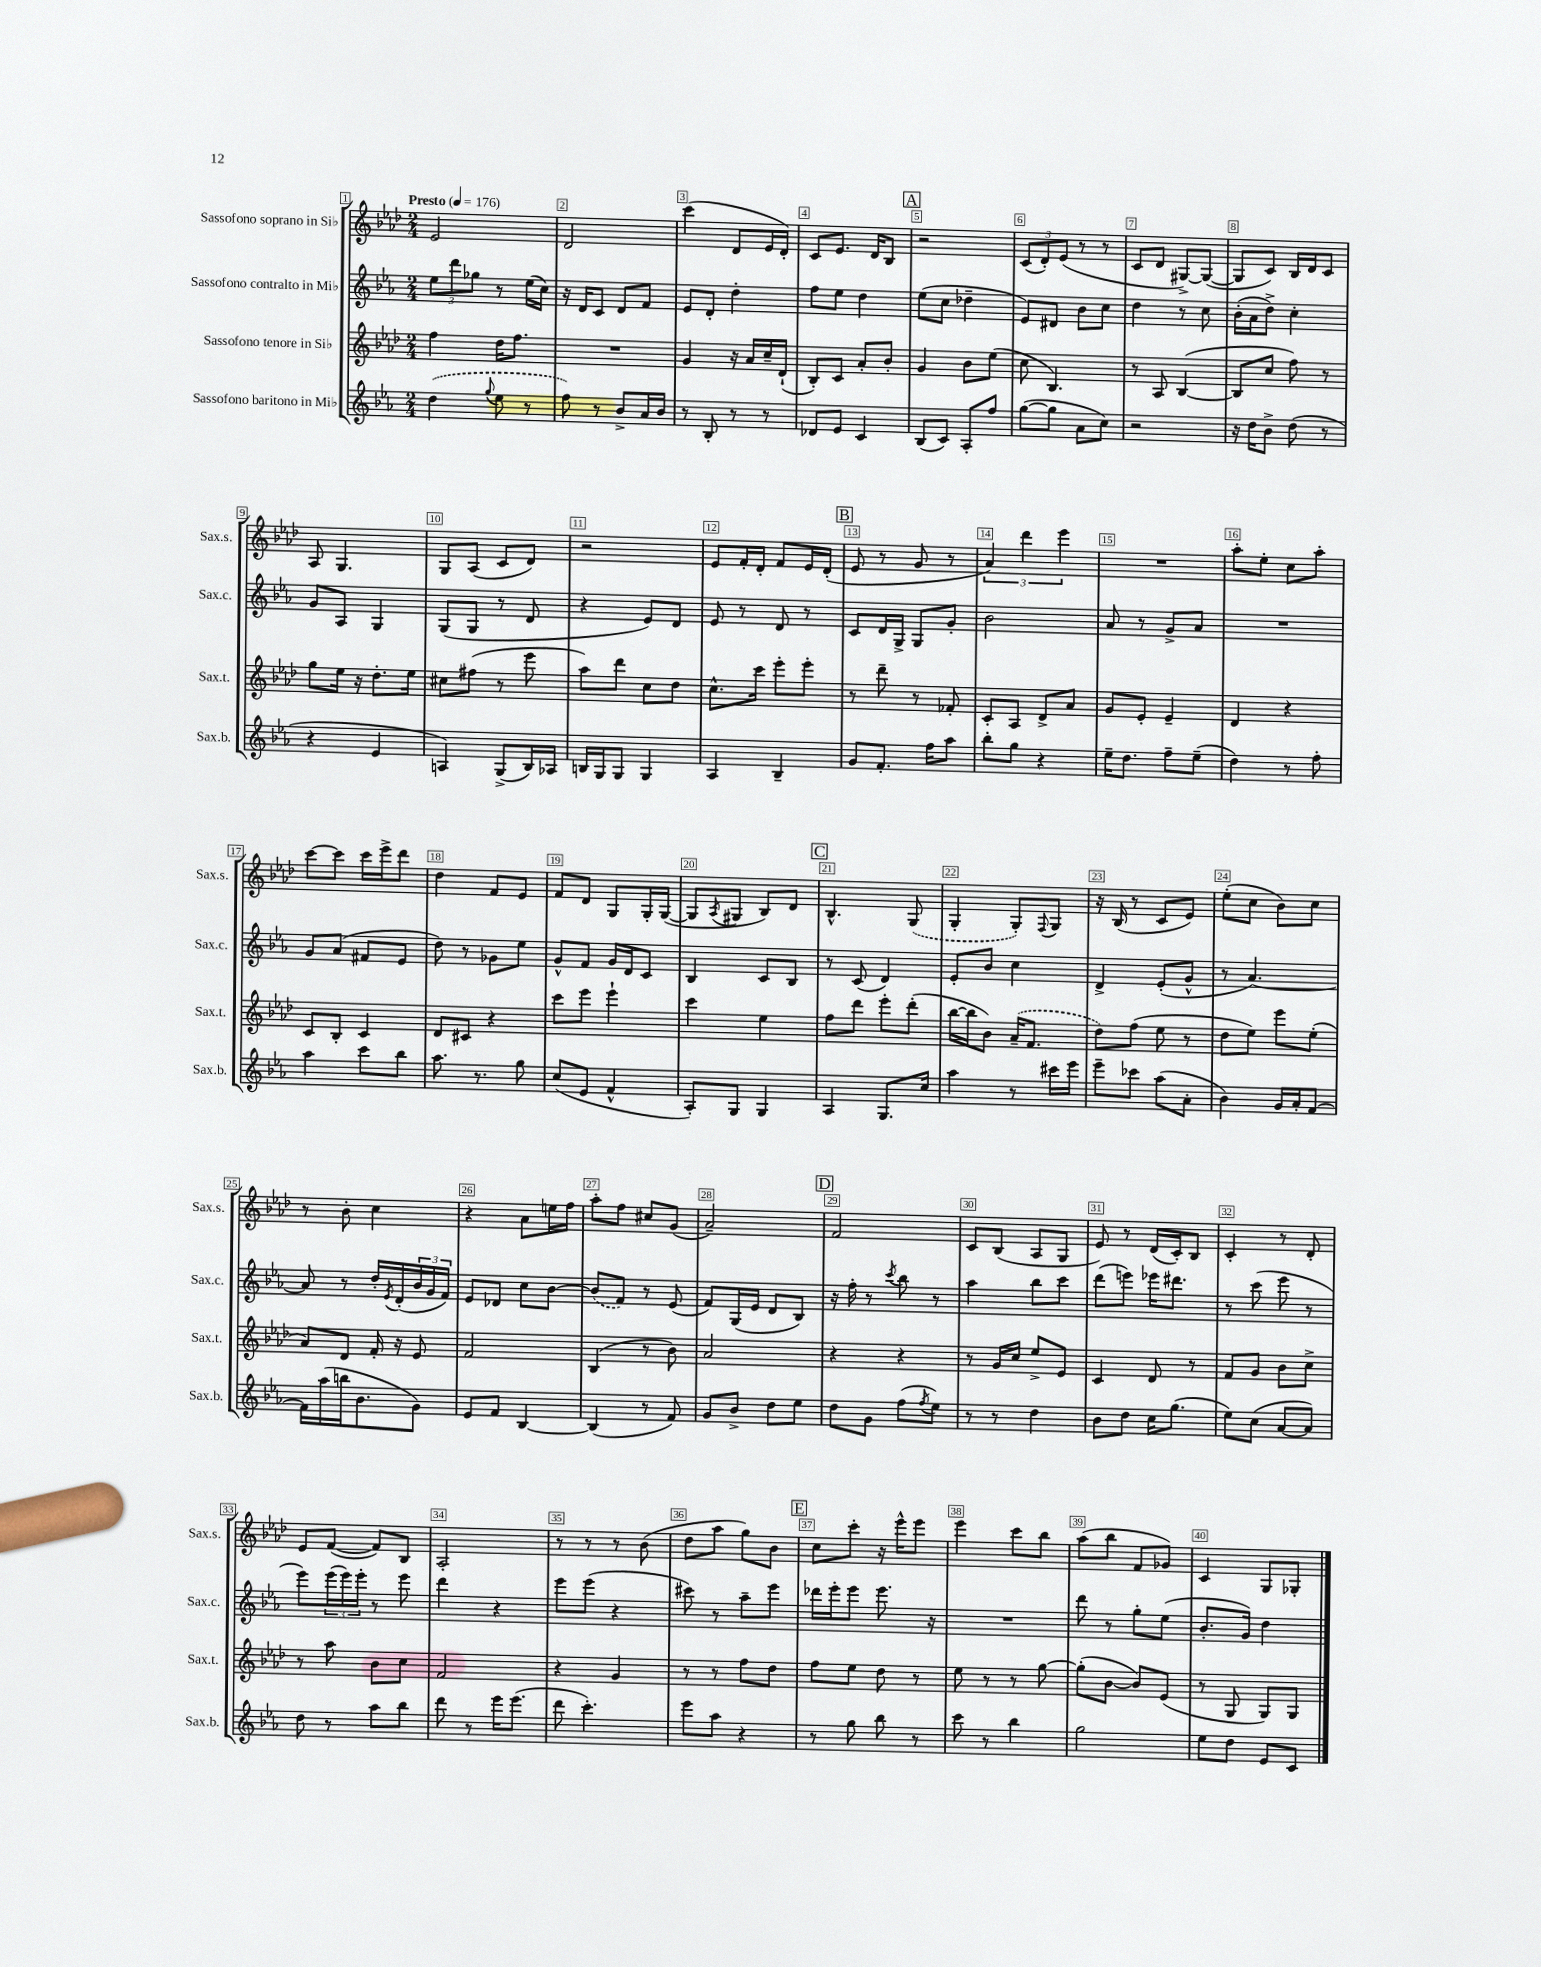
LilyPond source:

<<
\new StaffGroup <<
\new Staff = "s0" \with { instrumentName = "Sassofono soprano in Sib" shortInstrumentName = "Sax.s." } {
    \clef treble \key aes \major \numericTimeSignature \time 2/4 \tempo "Presto" 4 = 176
    ees'2 |
    des'2 |
    c'''4( des'8 ees'16 des'16-.) |
    c'8 ees'8. des'16 bes8 |
    \mark \markup { \box "A" } r2 |
    \tuplet 3/2 { c'8( des'8-.) ees'8( } r8 r8 |
    c'8 des'8 gis8~->) gis8~( |
    gis8 c'8) bes16 des'16 c'8 |
    aes8 g4. |
    g8 aes8( c'8 des'8) |
    r2 |
    ees'8 f'16-. des'16-. f'8 ees'16 des'16-.( |
    \mark \markup { \box "B" } ees'8 r8 g'8 r8 |
    \tuplet 3/2 { aes'4) des'''4 ees'''4 } |
    R2 |
    aes''8-. ees''8-. c''8 aes''8-. |
    c'''8~ c'''8 c'''16 ees'''16-> des'''8 |
    des''4 f'8 ees'8 |
    f'8 des'8 g8 g16-. g16~( |
    g8 \acciaccatura { aes8 } gis8 bes8) des'8 |
    \mark \markup { \box "C" } bes4.-^ \once \slurDashed g8( |
    g4-. g8-.) \appoggiatura { f8 } g8 |
    r16 bes16( r8 c'8 ees'8) |
    ees''8-.( c''8 bes'8) c''8 |
    r8 bes'8-. c''4 |
    r4 aes'8 e''16 f''16 |
    aes''8-. f''8 cis''8 g'8( |
    aes'2--) |
    \mark \markup { \box "D" } f'2 |
    c'8 bes8( aes8 g8 |
    ees'8) r8 des'16( c'16-.) bes8 |
    c'4-. r8 des'8-. |
    ees'8 f'8~( f'8) bes8 |
    aes2-. |
    r8 r8 r8 bes'8( |
    des''8 aes''8 g''8) bes'8 |
    \mark \markup { \box "E" } c''8 c'''8-. r16 ees'''16-^ ees'''8 |
    ees'''4 c'''8 bes''8 |
    aes''8( bes''8 f'8 ges'8) |
    c'4 g8 ges8-. \bar "|." |
}
\new Staff = "s1" \with { instrumentName = "Sassofono contralto in Mib" shortInstrumentName = "Sax.c." } {
    \clef treble \key ees \major \numericTimeSignature \time 2/4
    \tuplet 3/2 { ees''8 d'''8 ges''8 } r8 ees''16( c''16) |
    r16 d'16 c'8 d'8 f'8 |
    ees'8 d'8-. d''4-. |
    f''8 ees''8 d''4 |
    \mark \markup { \box "A" } ees''8( c''8 des''4-- |
    ees'8) dis'8 bes'8 c''8 |
    d''4 r8 c''8 |
    bes'16-.( aes'16 d''8->) c''4-. |
    g'8 aes8 g4 |
    g8( g8 r8 d'8 |
    r4 ees'8) d'8 |
    ees'8 r8 d'8 r8 |
    \mark \markup { \box "B" } c'8 d'16 g16-> g8 g'8-. |
    bes'2 |
    aes'8 r8 g'8-> aes'8 |
    R2 |
    g'8 aes'8( fis'8 ees'8 |
    d''8) r8 ges'8 ees''8 |
    g'8-^ f'8 g'16 d'16 c'8 |
    bes4 c'8 bes8 |
    \mark \markup { \box "C" } r8 c'8( d'4) |
    ees'8-. bes'8 c''4 |
    d'4-> ees'8-.( g'8-^ |
    r8 aes'4.~) |
    aes'8 r8 d''16-. \acciaccatura { ees'8 } d'16-.( \tuplet 3/2 { bes'16 g'16 f'16) } |
    ees'8 des'8 c''8 bes'8~ |
    \once \slurDashed bes'8( f'8) r8 ees'8( |
    f'8) g16( ees'16 d'8 bes8) |
    \mark \markup { \box "D" } r16 f''16-. r8 \acciaccatura { c'''8 } bes''8 r8 |
    aes''4 bes''8 c'''8 |
    d'''8( e'''8) ees'''16 dis'''8. |
    r8 c'''8( ees'''8 r8 |
    ees'''8) \tuplet 3/2 { ees'''16( ees'''16) ees'''16-. } r8 ees'''8 |
    d'''4 r4 |
    ees'''8 ees'''8( r4 |
    cis'''8) r8 aes''8-- ees'''8 |
    \mark \markup { \box "E" } des'''16 ees'''16-. ees'''8 ees'''8. r16 |
    R2 |
    d'''8 r8 g''8-. ees''8( |
    bes'8.-. g'16) d''4 \bar "|." |
}
\new Staff = "s2" \with { instrumentName = "Sassofono tenore in Sib" shortInstrumentName = "Sax.t." } {
    \clef treble \key aes \major \numericTimeSignature \time 2/4
    f''4 des''16 f''8. |
    R2 |
    g'4 r16 aes'16 c''16-- des'16-!( |
    bes8-.) c'8 aes'8-. bes'8-. |
    \mark \markup { \box "A" } g'4 bes'8 ees''8( |
    c''8 bes4.) |
    r8 aes8 bes4~( |
    bes8 c''8 f''8) r8 |
    g''8 ees''16 r16 des''8.-. ees''16 |
    cis''8 fis''8( r8 ees'''8 |
    aes''8) des'''8 c''8 des''8 |
    c''8.-^ c'''16 ees'''8-. ees'''8-. |
    \mark \markup { \box "B" } r8 des'''8-- r8 fes'8-. |
    c'8-. aes8 des'8-> aes'8 |
    g'8 ees'8-. ees'4-- |
    des'4 r4 |
    c'8 bes8-. c'4 |
    des'8 cis'8 r4 |
    c'''8 ees'''8 ees'''4-! |
    c'''4 ees''4 |
    \mark \markup { \box "C" } f''8 des'''8 ees'''8-. des'''8-.( |
    bes''16~ bes''16 bes'8) \once \slurDashed aes'16--( f'8. |
    des''8) f''8( ees''8 r8 |
    des''8 ees''8) ees'''8 ees''8-.( |
    aes'8) des'8 f'16-. r16 ees'8 |
    f'2 |
    bes4( r8 bes'8) |
    aes'2 |
    \mark \markup { \box "D" } r4 r4 |
    r8 g'16 c''16 ees''8-> ees'8 |
    c'4 des'8 r8 |
    f'8 g'8 bes'8 c''8-> |
    r8 aes''8 bes'8 c''8 |
    f'2 |
    r4 g'4 |
    r8 r8 f''8 des''8 |
    \mark \markup { \box "E" } f''8 ees''8 des''8 r8 |
    ees''8 r8 r8 g''8~ |
    g''8-.( bes'8~ bes'8) ees'8( |
    r8 g8 g8) g8 \bar "|." |
}
\new Staff = "s3" \with { instrumentName = "Sassofono baritono in Mib" shortInstrumentName = "Sax.b." } {
    \clef treble \key ees \major \numericTimeSignature \time 2/4
    \once \slurDashed d''4( \appoggiatura { g''8 } ees''8 r8 |
    f''8) r8 bes'8-> aes'16 bes'16 |
    r8 bes8-. r8 r8 |
    des'8 ees'8 c'4 |
    \mark \markup { \box "A" } bes8( c'8) aes8-. f''8 |
    g''8~( g''8 aes'8 c''8) |
    r2 |
    r16 d''16 bes'8-> d''8( r8 |
    r4 ees'4 |
    a4) g8->( bes16) aes16 |
    b16 g16 g8 g4 |
    aes4 bes4-- |
    \mark \markup { \box "B" } g'8 f'8.-. f''16 aes''8 |
    bes''8-. g''8 r4 |
    ees''16-- d''8. f''8-- ees''8--( |
    d''4) r8 f''8-. |
    aes''4 c'''8 bes''8 |
    aes''8. r8. g''8 |
    c''8( ees'8 f'4-^ |
    aes8-.) g8 g4 |
    \mark \markup { \box "C" } aes4 g8. c''16 |
    aes''4 r8 cis'''16 ees'''16 |
    ees'''8-- ces'''8 aes''8( aes'8-. |
    bes'4) g'16 aes'16-. f'8~ |
    f'16 aes''16( b''16 bes'8. g'8) |
    ees'8 f'8 bes4~ |
    bes4( r8 f'8) |
    g'8 bes'8-> d''8 ees''8 |
    \mark \markup { \box "D" } d''8 g'8 f''8( \acciaccatura { f''8 } ees''8) |
    r8 r8 d''4 |
    bes'8 d''8 c''16 g''8.( |
    ees''8) c''8( aes'8~ aes'8) |
    d''8 r8 aes''8 bes''8 |
    d'''8 r8 ees'''16 ees'''8.( |
    d'''8 c'''4.-.) |
    ees'''8 aes''8 r4 |
    \mark \markup { \box "E" } r8 g''8 bes''8 r8 |
    c'''8 r8 bes''4 |
    g''2 |
    ees''8 d''8 ees'8 c'8 \bar "|." |
}
>>
>>
\layout { \context { \Score \override BarNumber.break-visibility = ##(#f #t #t) barNumberVisibility = #all-bar-numbers-visible \override BarNumber.stencil = #(make-stencil-boxer 0.1 0.3 ly:text-interface::print) } }
